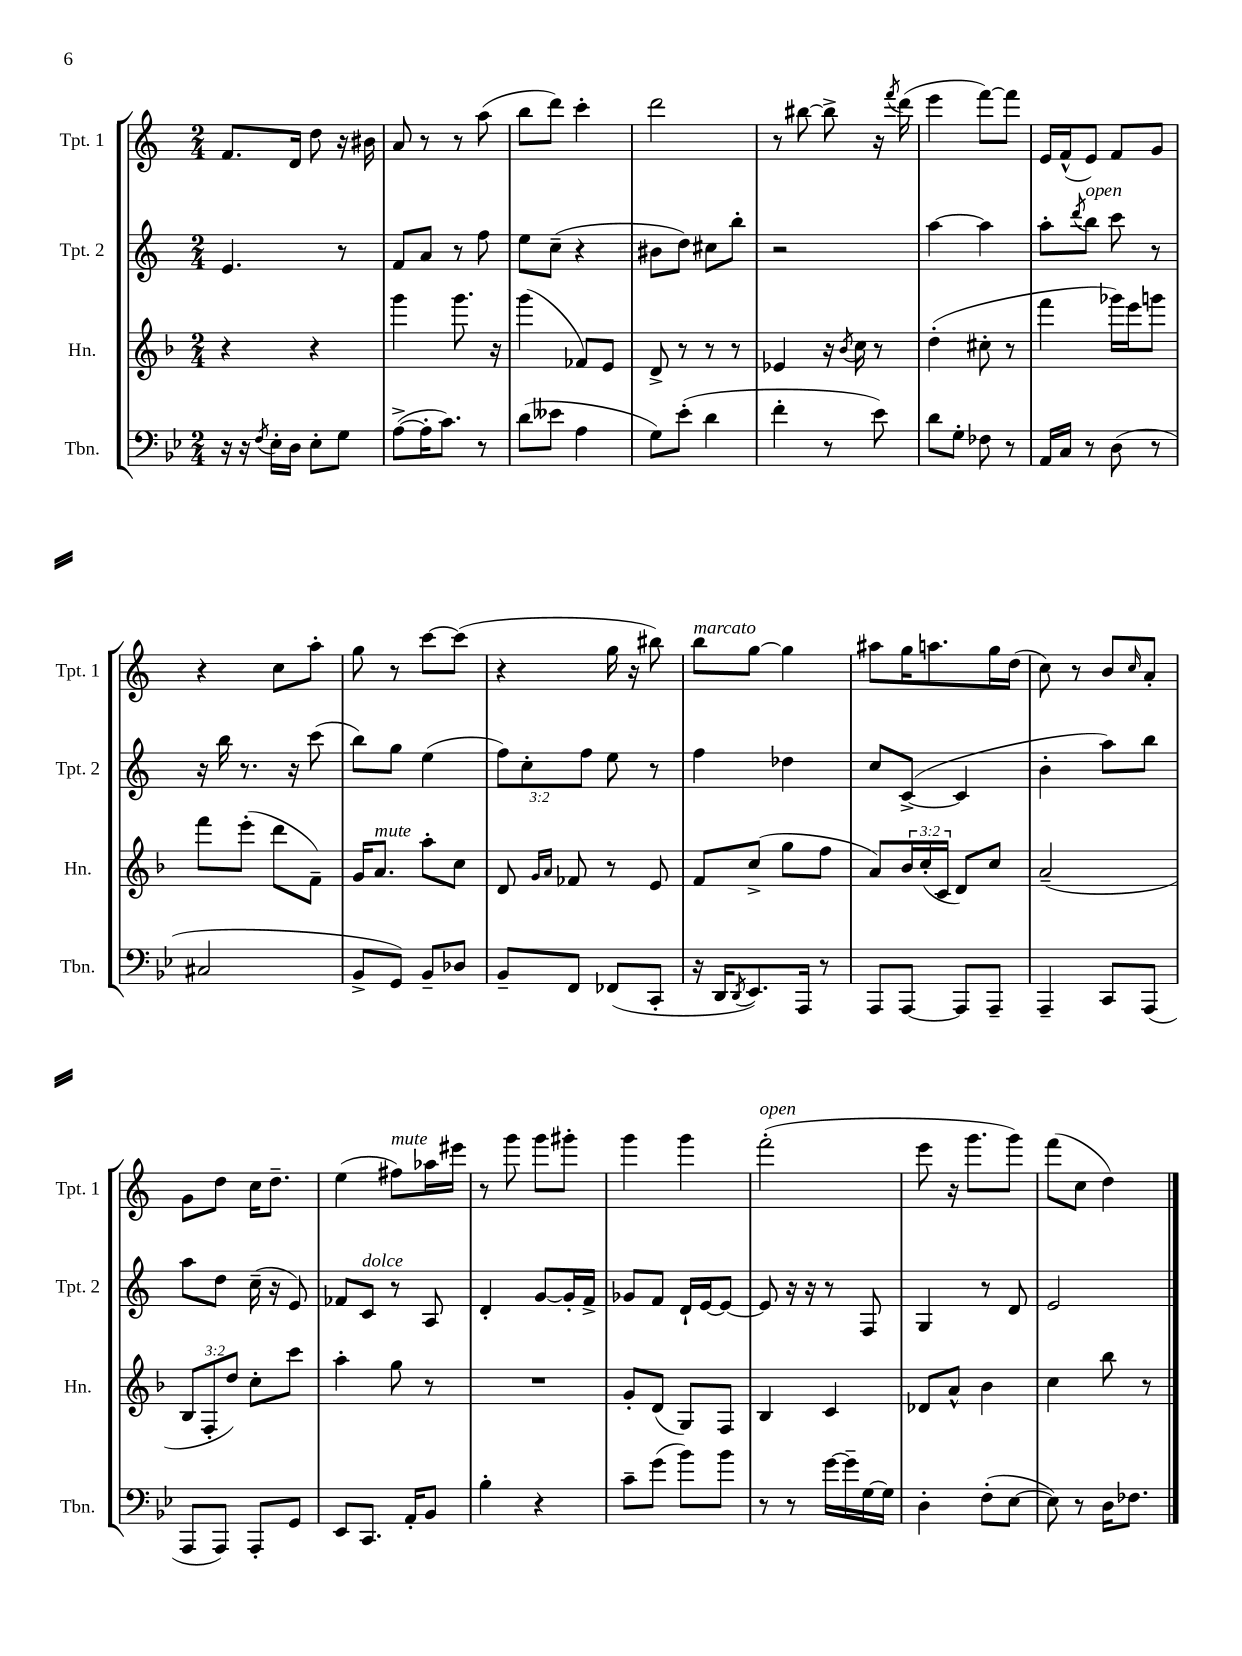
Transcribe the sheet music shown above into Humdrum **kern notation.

**kern	**kern	**kern	**kern
*staff4	*staff3	*staff2	*staff1
*clefF4	*clefG2	*clefG2	*clefG2
*k[b-e-]	*k[b-]	*k[]	*k[]
*M2/4	*M2/4	*M2/4	*M2/4
16r	4r	4.e	8.f
16r	.	.	.
8qF	.	.	.
16E-'	.	.	.
16D	.	.	16d
8E-'	4r	.	8dd
8G	.	8r	16r
.	.	.	16b#
=	=	=	=
([8A^	4ggg	8f	8a
16A']	.	8a	8r
8.c)	.	.	.
.	8.ggg	8r	8r
8r	.	8ff	(8aa
.	16r	.	.
=	=	=	=
(8d	(4ggg	8ee	8bb
8e--	.	(8cc~	8ddd)
4A	8f-)	4r	4ccc'
.	8e	.	.
=	=	=	=
8G)	8d^	8b#	2ddd
(8e-'	8r	8dd)	.
4d	8r	8cc#	.
.	8r	8bb'	.
=	=	=	=
4f'	4e-	2r	8r
.	.	.	[8bb#
8r	16r	.	8bb#^]
.	8qb-	.	.
.	16cc	.	.
8e-)	8r	.	16r
.	.	.	8qfff
.	.	.	(16ddd
=	=	=	=
8d	(4dd'	[4aa	4eee
8G'	.	.	.
8F-	8cc#'	4aa]	[8fff)
8r	8r	.	8fff]
=	=	=	=
16AA	4fff	8aa'	16e
16C	.	.	(16f^^
.	.	8qddd	.
8r	.	8bb	8e)
(8D	16ggg-)	8ccc	8f
.	16eee	.	.
8r	8ggg	8r	8g
=	=	=	=
2C#	8fff	16r	4r
.	.	16bb	.
.	(8eee'	8.r	.
.	8ddd	.	8cc
.	.	16r	.
.	8f~)	(8ccc	8aa'
=	=	=	=
8BB-^	16g	8bb)	8gg
.	8.a	.	.
8GG)	.	8gg	8r
8BB-~	8aa'	(4ee	[8ccc
8D-	8cc	.	(8ccc]
=	=	=	=
8BB-~	8d	12ff)	4r
.	.	12cc'	.
.	16qqg	.	.
.	16qqa	.	.
8FF	8f-	.	.
.	.	12ff	.
(8FF-	8r	8ee	16gg
.	.	.	16r
8CC'	8e	8r	8bb#)
=	=	=	=
16r	8f	4ff	8bb
16DD	.	.	.
8qDD	.	.	.
8.EE-)	(8cc^	.	[8gg
.	8gg	4dd-	4gg]
16AAA	.	.	.
8r	8ff	.	.
=	=	=	=
8AAA	8a)	8cc	8aa#
[8AAA	24b-	([8c^	16gg
.	(24cc'	.	.
.	.	.	8.aa
.	24c	.	.
8AAA]	8d)	4c]	.
8AAA~	8cc	.	16gg
.	.	.	(16dd
=	=	=	=
4AAA~	(2a~	4b'	8cc)
.	.	.	8r
8CC	.	8aa)	8b
.	.	.	16qqcc
(8AAA	.	8bb	8a'
=	=	=	=
8AAA	12B-	8aa	8g
.	12F'	.	.
8AAA)	.	8dd	8dd
.	12dd)	.	.
8AAA'	8cc'	(16cc~	16cc
.	.	16r	8.dd~
8GG	8ccc	8e)	.
=	=	=	=
8EE-	4aa'	8f-	(4ee
8.CC	.	8c	.
.	8gg	8r	8ff#)
16AA'	.	.	.
8BB-	8r	8A	16aa-
.	.	.	16eee#
=	=	=	=
4B-'	2r	4d'	8r
.	.	.	8ggg
4r	.	[8g	8ggg
.	.	16g']	8ggg#'
.	.	16f^	.
=	=	=	=
8c~	8g'	8g-	4ggg
(8g	(8d	8f	.
8b-)	8G)	16d`	4ggg
.	.	[16e	.
8b-	8F	8e_	.
=	=	=	=
8r	4B-	8e]	(2fff'
8r	.	16r	.
.	.	16r	.
[16g	4c	8r	.
16g~]	.	.	.
[16G	.	8F	.
16G]	.	.	.
=	=	=	=
4D'	8d-	4G	8eee
.	8a^^	.	16r
.	.	.	8.ggg
(8F'	4b-	8r	.
[8E-	.	8d	8ggg)
=	=	=	=
8E-])	4cc	2e	(8fff
8r	.	.	8cc
16D	8bb-	.	4dd)
8.F-	.	.	.
.	8r	.	.
==	==	==	==
*-	*-	*-	*-
